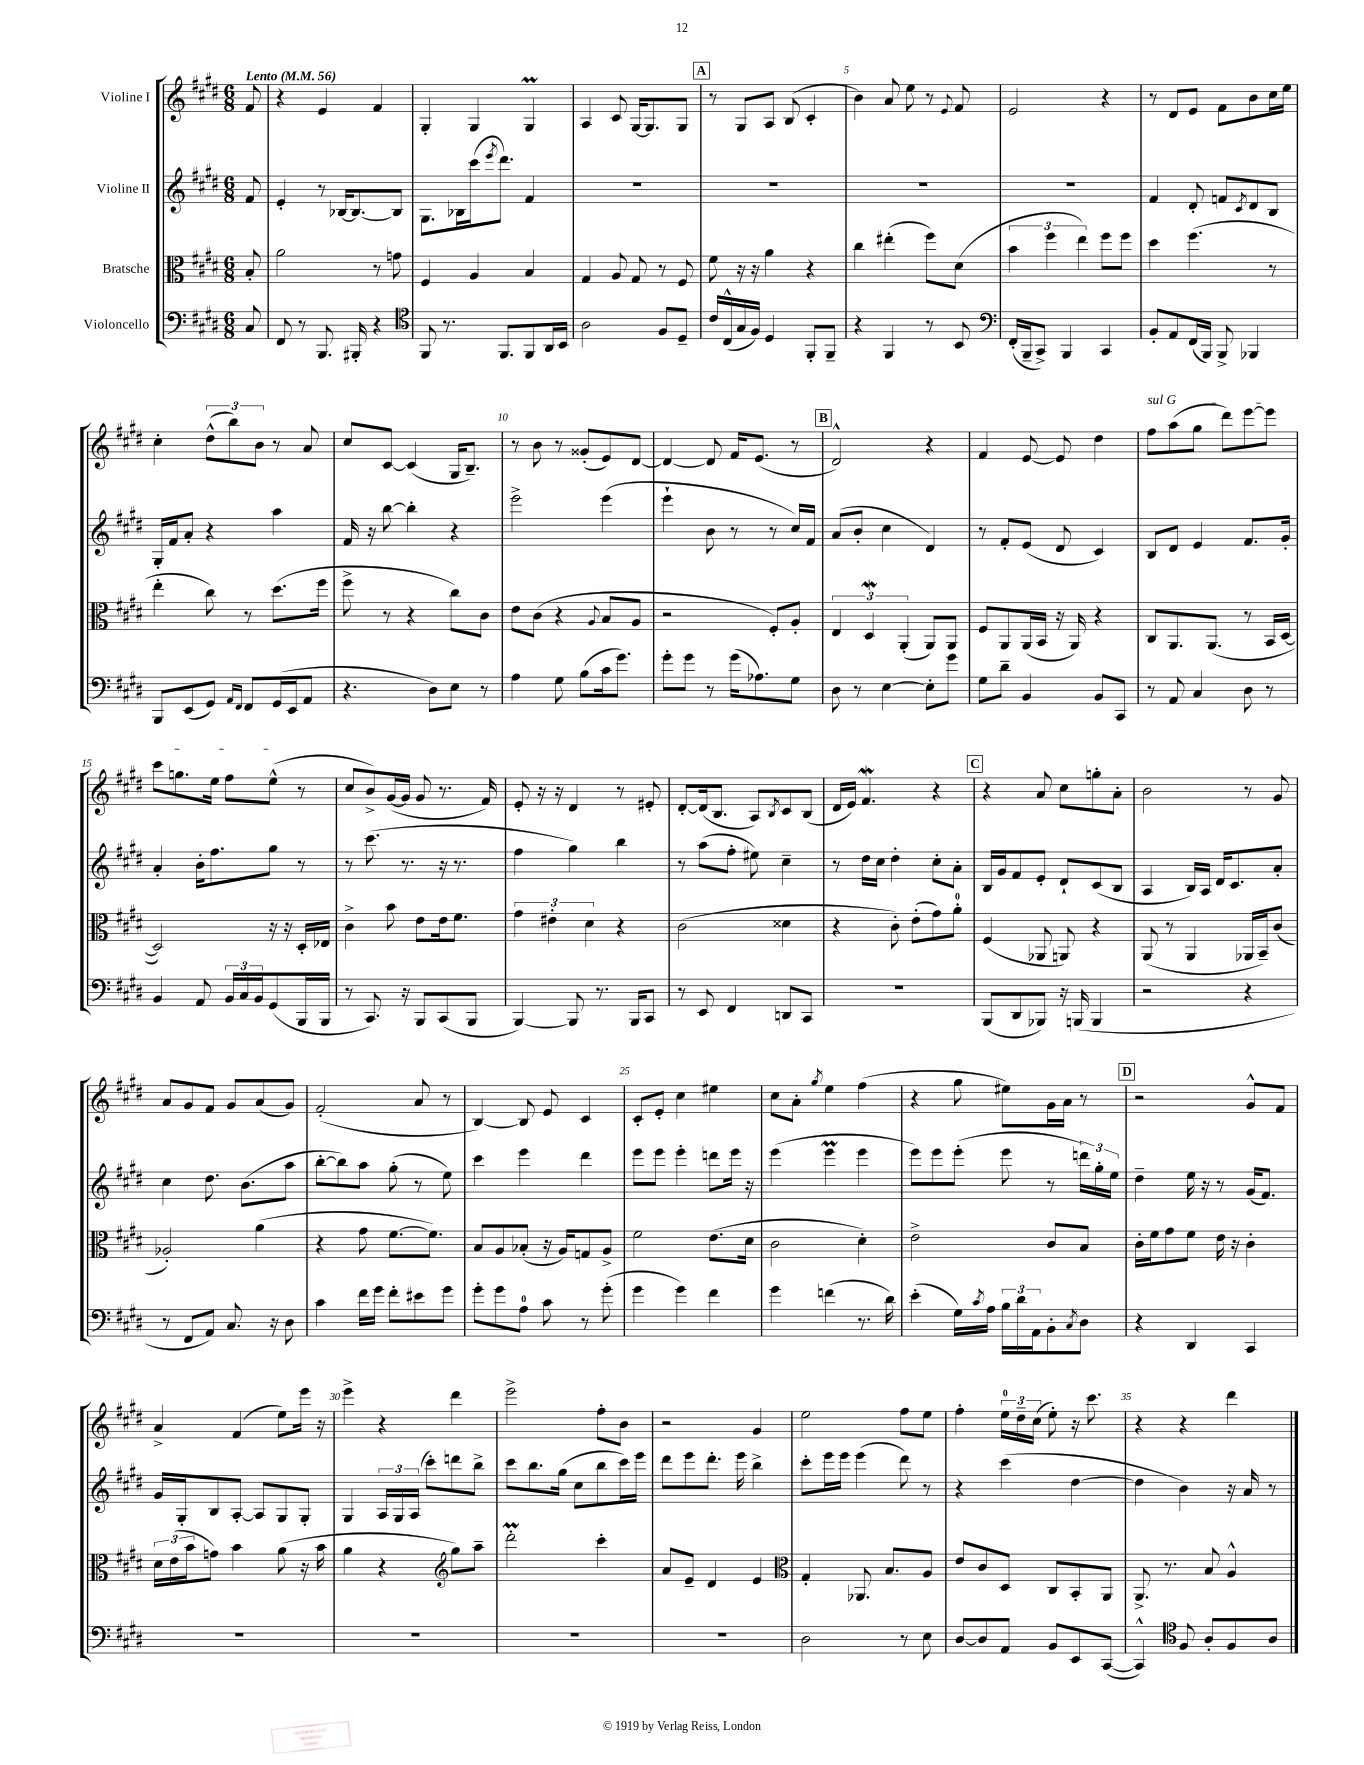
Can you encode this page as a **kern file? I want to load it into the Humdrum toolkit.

**kern	**kern	**kern	**kern
*staff4	*staff3	*staff2	*staff1
*clefF4	*clefC3	*clefG2	*clefG2
*k[f#c#g#d#]	*k[f#c#g#d#]	*k[f#c#g#d#]	*k[f#c#g#d#]
*M6/8	*M6/8	*M6/8	*M6/8
*MM56	*MM56	*MM56	*MM56
8C#	8B'	8f#	8f#
=	=	=	=
8FF#	2a	4e'	4r
8r	.	.	.
8.BBB	.	8r	4e
.	.	[16B-	.
16BBB#'	.	8.B-_	.
4r	8r	.	4f#
.	8g	8B-]	.
=	=	=	=
*clefC4	*	*	*
8FF#	4F#	8.G#	4G#'
8.r	.	.	.
.	.	16B-	.
.	4A	(16ccc#	4G#
.	.	8qeee	.
8.FF#	.	8.ddd#)	.
8FF#	4B	4f#	4G#
16AA	.	.	.
16BB	.	.	.
=	=	=	=
2A	4G#	2.r	4A
.	8A	.	8c#
.	8G#	.	[16G#
.	.	.	8.G#]
8F#	8r	.	.
8D#~	8F#	.	8G#
=	=	=	=
16c#	8f#	2.r	8r
(16C#^^	.	.	.
16G#	16r	.	8G#
16F#)	16r	.	.
4D#	4a	.	8A
.	.	.	(8B
8FF#'	4r	.	4c#'
8FF#~	.	.	.
=	=	=	=
4r	4cc#	2.r	4b)
4FF#	(4ee#'	.	8a
.	.	.	8ee
8r	8ff#)	.	8r
.	.	.	8qqe
8BB	(8d#	.	8f#
=	=	=	=
*clefF4	*	*	*
(16FF#'	6b	2.r	2e
16BBB~	.	.	.
8CC#^)	.	.	.
.	6ff#	.	.
4BBB	.	.	.
.	6ee)	.	.
4CC#	8ff#	.	4r
.	8ff#	.	.
=	=	=	=
8BB'	4dd#	4f#	8r
8AA	.	.	8d#
(16FF#	(4.ff#	8d#'	8e
16BBB)	.	.	.
8BBB^	.	8f	8f#
.	.	8qc#	.
4BBB-	.	8d#	8b
.	8r	8B	16cc#
.	.	.	16ee
=	=	=	=
8BBB	4ee'	16G#'	4cc#'
.	.	16f#	.
(8EE	.	8a'	.
8GG#)	8cc#)	4r	(12dd#^^
.	.	.	12bb)
16qqAA	.	.	.
16qqFF#	.	.	.
8FF#	8r	.	.
.	.	.	12b
(16GG#	(8.dd#	4aa	8r
16EE	.	.	.
8AA	.	.	8a
.	16ff#	.	.
=	=	=	=
4.r	8ff#^	16f#	8cc#
.	.	16r	.
.	8r	[8bb	[8c#
.	4r	4bb']	(4c#]
8D#)	.	.	.
8E	8cc#)	4r	16G#
.	.	.	8.B~)
8r	8c#	.	.
=	=	=	=
4A	8e	2eee^	8r
.	(8c#	.	8b
8G#	4r	.	8r
(8B	.	.	(8g##'
.	8qqA	.	.
16c#	8B	(4eee	8e)
8.g#)	.	.	.
.	8A	.	[8d#
=	=	=	=
8g#'	2r	4eee`	4d#_
8g#	.	.	.
8r	.	8b	8d#]
(16g#	.	8r	16f#
8.A-)	.	.	(8.e
.	8F#')	8r	.
8G#	8A'	16cc#)	8r
.	.	16f#	.
=	=	=	=
8D#	6E	(8a	2d#^^)
8r	.	8b'	.
.	6D#	.	.
[4E	.	4cc#	.
.	(6AA'	.	.
8E']	8AA)	4d#)	4r
8g#	8AA	.	.
=	=	=	=
8G#	8F#	8r	4f#
8d#~	8AA	8f#'	.
4BB	(16AA	(8e	[8e
.	16BB	.	.
.	16r	8d#	8e]
.	16AA)	.	.
8BB	4r	4c#)	4dd#
8CC#	.	.	.
=	=	=	=
8r	8C#	8B	8ff#
8AA	8.AA	8d#	(8aa
4C#	.	4e	8gg#
.	(8.AA	.	.
.	.	.	8ddd#)
8D#	8r	8.f#	[8eee
8r	16BB	.	8eee]
.	[16D#	16g#'	.
=	=	=	=
4BB	2D#])	4a'	8ccc#
.	.	.	8.gg
8AA	.	16b'	.
.	.	8.ff#	16ee
24BB	.	.	8ff#
24C#	.	.	.
24BB	.	.	.
(8GG#	16r	8gg#	(8ee^^
.	16r	.	.
16BBB	16D#'	8r	8r
16BBB	16E-	.	.
=	=	=	=
8r	4c#^	8r	8cc#
8.CC#)	.	(8.ccc#	8b^)
.	8b	.	([16g#
16r	.	8.r	16g#]
8BBB	8e	.	8g#
(8CC#	16e	16r	8.r
.	8.f#	8.r	.
8BBB	.	.	.
.	.	.	16f#)
=	=	=	=
[4BBB)	6g#	4ff#	8e'
.	.	.	16r
.	6e#'	.	.
.	.	.	16r
8BBB]	.	4gg#)	4d#
.	6d#	.	.
8.r	.	.	.
.	4r	4bb	8r
16BBB	.	.	.
8CC#	.	.	8e#'
=	=	=	=
8r	(2c#	8r	[8d#'
8EE	.	(8aa	(16d#]
.	.	.	8.B
4FF#	.	8ff#'	.
.	.	8ee#)	8A)
.	.	.	8qB
8DD	4d##	4cc#~	8c#
8CC#	.	.	(8B
=	=	=	=
2.r	4r	8r	16d#
.	.	.	16e)
.	.	16dd#	4.f#
.	.	16cc#	.
.	8c#')	4dd#'	.
.	(8e'	.	.
.	8g#)	8cc#'	4r
.	8a'	8a'	.
=	=	=	=
(8BBB	(4F#	16B	4r
.	.	16g#	.
8DD#	.	8f#	.
8BBB-)	8AA-	8e'	8a
16r	8AA)	8d#`	8cc#
(16BBB	.	.	.
4BBB	4r	(8c#	8gg'
.	.	8B	8a'
=	=	=	=
2r	(8AA	4A	2b
.	8r	.	.
.	4AA	16B)	.
.	.	16A	.
.	.	16d#	.
.	.	8.c#	.
4r	16AA-	.	8r
.	16BB~)	.	.
.	(8c#	8a'	8g#
=	=	=	=
8r	2A-')	4cc#	8a
8FF#	.	.	8g#
8AA)	.	8.dd#	8f#
8.C#	.	.	8g#
.	.	(8.b	.
.	(4a	.	(8a
16r	.	.	.
8D#	.	8aa	8g#)
=	=	=	=
4c#	4r	[8bb'	(2f#'
.	.	8bb])	.
16f#	8g#	8aa	.
16g#	.	.	.
8f#'	[8.f#	(8gg#'	.
8e#	.	8r	8a
.	8.f#])	.	.
8g#	.	8ee)	8r
=	=	=	=
8g#'	8B	4ccc#	[4B)
8g#	8A	.	.
8A	(8B-'	4eee	8B]
8c#	16r	.	8e
.	16A)	.	.
8r	8G	4ddd#	4c#
(8g#'	8A^	.	.
=	=	=	=
4g#	2f#	8eee	8c#'
.	.	8eee	8e'
4g#)	.	4eee'	4cc#
4f#	(8.e	8ddd	4ee#
.	.	16eee	.
.	16d#	16r	.
=	=	=	=
4g#	2c#	(4eee	8cc#
.	.	.	8a'
.	.	.	8qgg#
(4f	.	4eee	4ee
8.r	4d#')	4eee	(4ff#
16d#)	.	.	.
=	=	=	=
(4e'	2e^	8eee)	4r
.	.	8eee	.
16G#)	.	(8eee'	8gg#
8qc#	.	.	.
16A	.	.	.
24B	.	8eee	8ee#)
24d#	.	.	.
24AA	.	.	.
8BB'	8c#	8r	16g#
.	.	.	16a
8qC#	.	.	.
8D#	8B	24ddd)	8r
.	.	24gg#'	.
.	.	24ee	.
=	=	=	=
4r	16c#'	4dd#~	2r
.	16f#	.	.
.	8g#	.	.
4DD#	8f#	16ee	.
.	.	16r	.
.	16e	8r	.
.	16r	.	.
4CC#	4c#'	(16g#	8g#^^
.	.	8.f#)	.
.	.	.	8f#
=	=	=	=
2.r	24d#	16g#	4a^
.	(24e	.	.
.	.	16G#'	.
.	24b	.	.
.	8g)	8B	.
.	4b	[8A'	(4f#
.	.	8A]	.
.	(8a	8G#	8ee)
.	16r	8G#'	16eee
.	16b	.	16r
=	=	=	=
2.r	4a	4G#	4eee^
.	4r	24A	4r
.	.	24G#	.
.	.	(24A	.
.	.	8ccc#')	.
*	*clefG2	*	*
.	8gg#)	8ddd	4ddd#
.	8aa~	8bb^	.
=	=	=	=
2.r	2ddd#'	8ccc#	2eee^
.	.	8.bb	.
.	.	(16gg#	.
.	.	8cc#	.
.	4ccc#'	8bb	8ff#'
.	.	16ccc#)	8b
.	.	16eee	.
=	=	=	=
2.r	8a	8ddd#	2r
.	8e~	8eee	.
.	4d#	8.ddd#'	.
.	.	16eee	.
.	4e	4bb^	4g#
=	=	=	=
*	*clefC3	*	*
2D#	4G#'	8ccc#'	2ee
.	.	16eee	.
.	.	16eee	.
.	8.AA-	(4eee	.
.	8.B	.	.
8r	.	8ddd#)	8ff#
8E	8A	8r	8ee
=	=	=	=
[8D#	8e	4r	4ff#'
8D#]	8c#	.	.
8AA	8D#	(4ccc#	24ee
.	.	.	24dd#~
.	.	.	(24cc#
8BB	8C#	.	8ee')
8EE	8BB'	[4dd#	16r
.	.	.	8.ccc#
([8CC#	8AA	.	.
=	=	=	=
4CC#^^])	8.AA^	4dd#]	4r
.	8.r	.	.
*clefC4	*	*	*
8F#	.	4b)	4r
8A'	8B	.	.
8F#	4A^^	16r	4ddd#
.	.	16a	.
8A	.	8r	.
==	==	==	==
*-	*-	*-	*-
